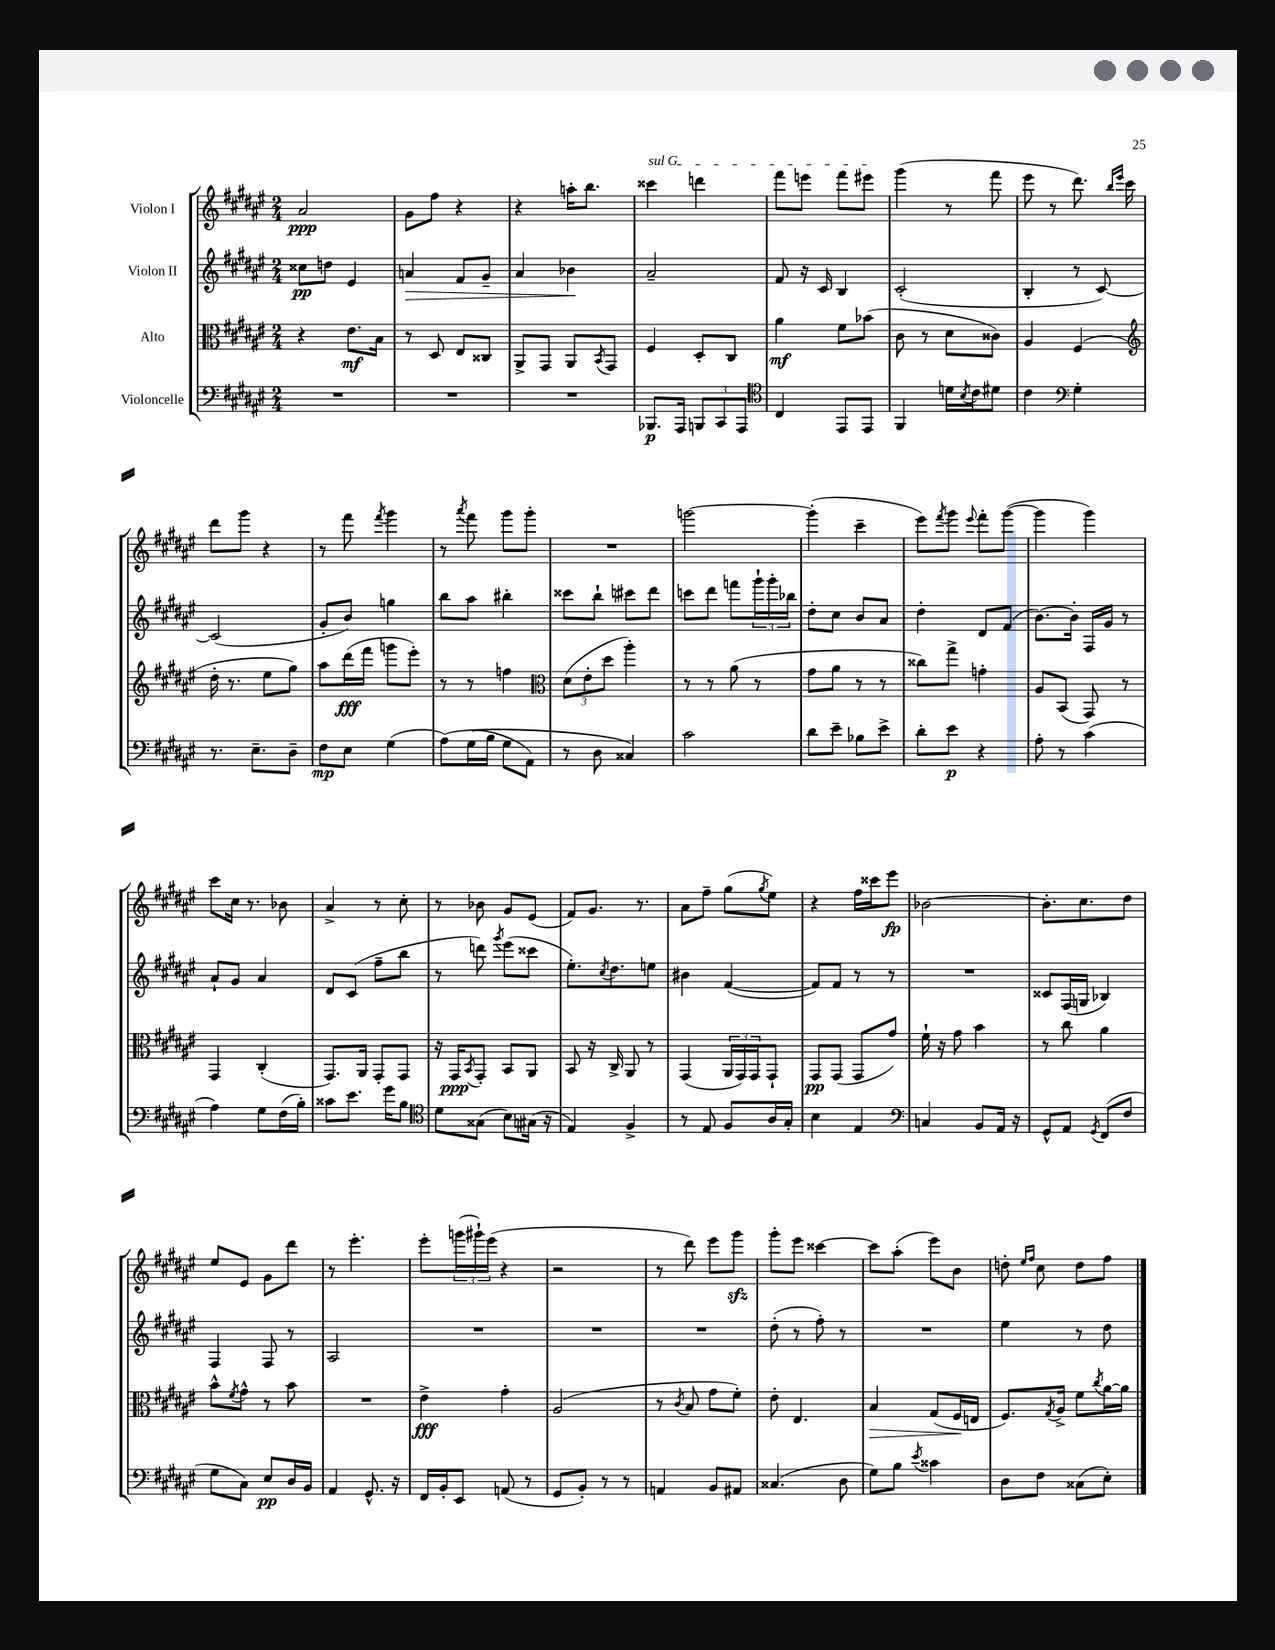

**kern	**kern	**kern	**kern
*staff4	*staff3	*staff2	*staff1
*clefF4	*clefC3	*clefG2	*clefG2
*k[f#c#g#d#a#e#]	*k[f#c#g#d#a#e#]	*k[f#c#g#d#a#e#]	*k[f#c#g#d#a#e#]
*M2/4	*M2/4	*M2/4	*M2/4
2r	4r	8cc##\L	2a#/
.	.	8dd\J	.
.	8.e#\L	4e#/	.
.	16B\Jk	.	.
=	=	=	=
2r	8r	4a/	8g#\L
.	8D#/	.	8ff#\J
.	8E#/L	8f#/L	4r
.	8C##/J	8g#~/J	.
=	=	=	=
2r	8AA#^/L	4a#/	4r
.	8GG#/J	.	.
.	8AA#/L	4b-\	16aa'\LK
.	.	.	8.bb\J
.	8qBB/	.	.
.	8GG#/J	.	.
=	=	=	=
8.BBB-/L	4F#/	2a#~/	4ccc##\
16AAA#/Jk	.	.	.
12BBB/L	8D#'/L	.	4ddd\
12CC#/	.	.	.
.	8C#/J	.	.
12AAA#/J	.	.	.
=	=	=	=
*clefC4	*	*	*
4C#/	4a#\	8f#/	8fff#\L
.	.	16r	8eee\J
.	.	16c#/	.
8EE#/L	8f#\L	4B/	8fff#\L
8EE#/J	(8b-\J	.	8eee#\J
=	=	=	=
4FF#/	8c#\	(2c#'/	(4ggg#\
.	8r	.	.
16d\LL	8d#\L	.	8r
8qB/	.	.	.
16c#\J	.	.	.
8d#\J	8c##\J)	.	8fff#\
=	=	=	=
4c#\	4A#/	4B'/	8eee#\
.	.	.	8r
*clefF4	*	*	*
4G#'\	(4F#/	8r	8.ddd#\)
.	.	[8c#/)	.
.	.	.	16qqbb/LL
.	.	.	16qqeee#/JJ
.	.	.	16ccc#\
=	=	=	=
*	*clefG2	*	*
8.r	16dd#'\	(2c#/]	8ddd#\L
.	8.r	.	.
.	.	.	8ggg#\J
8.E#~\L	.	.	.
.	8ee#\L	.	4r
8D#~\J	8gg#\J)	.	.
=	=	=	=
8F#\L	8aa#\L	8g#'/L	8r
8E#\J	(16ddd#\L	8b/J)	8fff#\
.	16fff#\JJ	.	.
.	.	.	8qfff#/
(4G#\	8ggg\L	4gg\	4ggg#\
.	8eee#'\J)	.	.
=	=	=	=
&(8A#\L)	8r	8bb\L	8r
.	.	.	8qaaa#/
(16G#\L	8r	8aa#\J	8fff#\
16B\JJ	.	.	.
8G#\L	4ff\	4bb#'\	8ggg#\L
8AA#\J)	.	.	8ggg#'\J
=	=	=	=
*	*clefC3	*	*
8r	(12d#\L	8ccc##\L	2r
.	12e#'\	.	.
8D#\	.	8bb`\J	.
.	12dd#\J	.	.
4C##/&)	4aa#'\)	8ccc#\L	.
.	.	8ddd#\J	.
=	=	=	=
2c#\	8r	8ccc\L	[2ggg\
.	8r	8ddd#\J	.
.	(8a#\	8fff\L	.
.	8r	24ggg#`\L	.
.	.	24ggg#'\	.
.	.	24bb-\JJ	.
=	=	=	=
8d#\L	8g#\L	8dd#'\L	(4ggg'\]
8e#~\J	8a#\J	8cc#\J	.
8B-\L	8r	8b/L	4ccc#~\
8e#^\J	8r	8a#/J	.
=	=	=	=
8d#'\L	8cc##\L)	4dd#'\	8eee#\L)
.	.	.	8qfff#/
8e#\J	8gg#^\J	.	8ggg#\J
.	.	.	8qqeee#/
4r	4g'\	8d#/L	8fff#'\L
.	.	(8f#/J	([8ggg#\J
=	=	=	=
8A#'\	8A#/L	[8.b\L)	4ggg#\]
8r	(8BB/J	.	.
.	.	16b'\]Jk	.
(4c#\	8GG#/)	16F#/LL	4ggg#\)
.	.	16g#/JJ	.
.	8r	8r	.
=	=	=	=
4A#\)	4GG#/	8a#`/L	8ccc#\L
.	.	8g#/J	16cc#\Jk
.	.	.	8.r
8G#\L	(4C#'/	4a#/	.
(16F#\L	.	.	8b-\
16B'\JJ)	.	.	.
=	=	=	=
8c##\L	8.GG#/L)	8d#/L	4a#^/
8.e#\J	.	(8c#/J	.
.	16AA#/Jk	.	.
.	8GG#'/L	8ff#~\L	8r
16g#\LK	.	.	.
8B\J	8GG#/J	8bb\J	8cc#'\
=	=	=	=
*clefC4	*	*	*
8d#\L	16r	8r	8r
.	16GG#/LK	.	.
.	8qBB/	.	.
(8G##\J	8GG#'/J	8ddd\)	8b-\
.	.	8qggg#/	.
8B\L)	8BB/L	(8eee#\L	8g#/L
(16G#\Jk	8AA#/J	8ccc##\J	(8e#/J
16r	.	.	.
=	=	=	=
4E#/)	8BB/	8.ee#'\L)	8f#/L)
.	16r	.	8.g#/J
.	.	8qcc#/	.
.	16C#^/	8.dd#\	.
4F#^/	8AA#/	.	.
.	.	.	8.r
.	8r	8ee\J	.
=	=	=	=
8r	(4GG#/	4b#\	8a#\L
8E#/	.	.	8ff#~\J
8F#/L	24AA#/LL	([4f#/	(8gg#\L
.	24GG#/)	.	.
.	24GG#/J	.	.
.	.	.	8qgg#/
16A#/L	8GG#`/J	.	8ee#\J)
16G#'/JJ	.	.	.
=	=	=	=
4B\	8GG#/L	8f#/]L)	4r
.	(8GG#/J	8f#/J	.
4E#/	8GG#/L	8r	16ff#\LL
.	.	.	16ccc##\J
.	8g#/J)	8r	8eee#\J
=	=	=	=
*clefF4	*	*	*
4C/	16f#`\	2r	[2b-\
.	16r	.	.
.	8g#\	.	.
8BB/L	4b\	.	.
16AA#/Jk	.	.	.
16r	.	.	.
=	=	=	=
8GG#^^/L	8r	8c##/L	8.b-'\]L
8AA#/J	8cc#\	(16F#/L	.
.	.	16G/JJ	8.cc#\
8qGG#/	.	.	.
(8FF#/L	4a#\	4B-/)	.
8F#/J	.	.	8dd#\J
=	=	=	=
8G#\L	8b^^\L	4F#/	8ee#/L
.	8qf#/	.	.
8C#\J)	8g#^^\J	.	8e#/J
8E#/L	8r	8F#/	8g#\L
16D#/L	8b\	8r	8ddd#\J
16BB/JJ	.	.	.
=	=	=	=
4AA#/	2r	2A#/	8r
.	.	.	4.eee#'\
8.GG#^^/	.	.	.
16r	.	.	.
=	=	=	=
16FF#/LL	4e#^\	2r	8eee#'\L
16BB'/J	.	.	.
8EE#/J	.	.	(24ggg\L
.	.	.	24ggg#`\)
.	.	.	(24eee#\JJ
(8AA/	4g#'\	.	4r
8r	.	.	.
=	=	=	=
8GG#/L	(2A#/	2r	2r
8BB'/J)	.	.	.
8r	.	.	.
8r	.	.	.
=	=	=	=
4AA/	8r	2r	8r
.	8qc#/	.	.
.	8B/	.	8ddd#\)
8BB/L	8g#\L	.	8eee#\L
8AA#/J	8f#'\J)	.	8ggg#\J
=	=	=	=
(4.C##/	8e#'\	(8dd#'\	8ggg#'\L
.	4.E#/	8r	8eee#\J
.	.	8ff#'\)	[4ccc##\
8D#\	.	8r	.
=	=	=	=
8G#\L)	4B/	2r	8ccc##\]L
8B\J	.	.	(8aa#'\J
8qe#/	.	.	.
4c##\	(8G#/L	.	8eee#\L)
.	16F#/L	.	8b\J
.	16E/JJ	.	.
=	=	=	=
8D#\L	8.F#/L)	4ee#\	8dd'\
.	.	.	16qqee#/LL
.	.	.	16qqff#/JJ
8F#\J	.	.	8cc#\
.	8qG#/	.	.
.	16A#^/Jk	.	.
(8C##\L	8f#\L	8r	8dd\L
.	8qcc#/	.	.
8E#'\J)	[16a#\L	8dd#\	8ff#\J
.	16a#\]JJ	.	.
==	==	==	==
*-	*-	*-	*-
